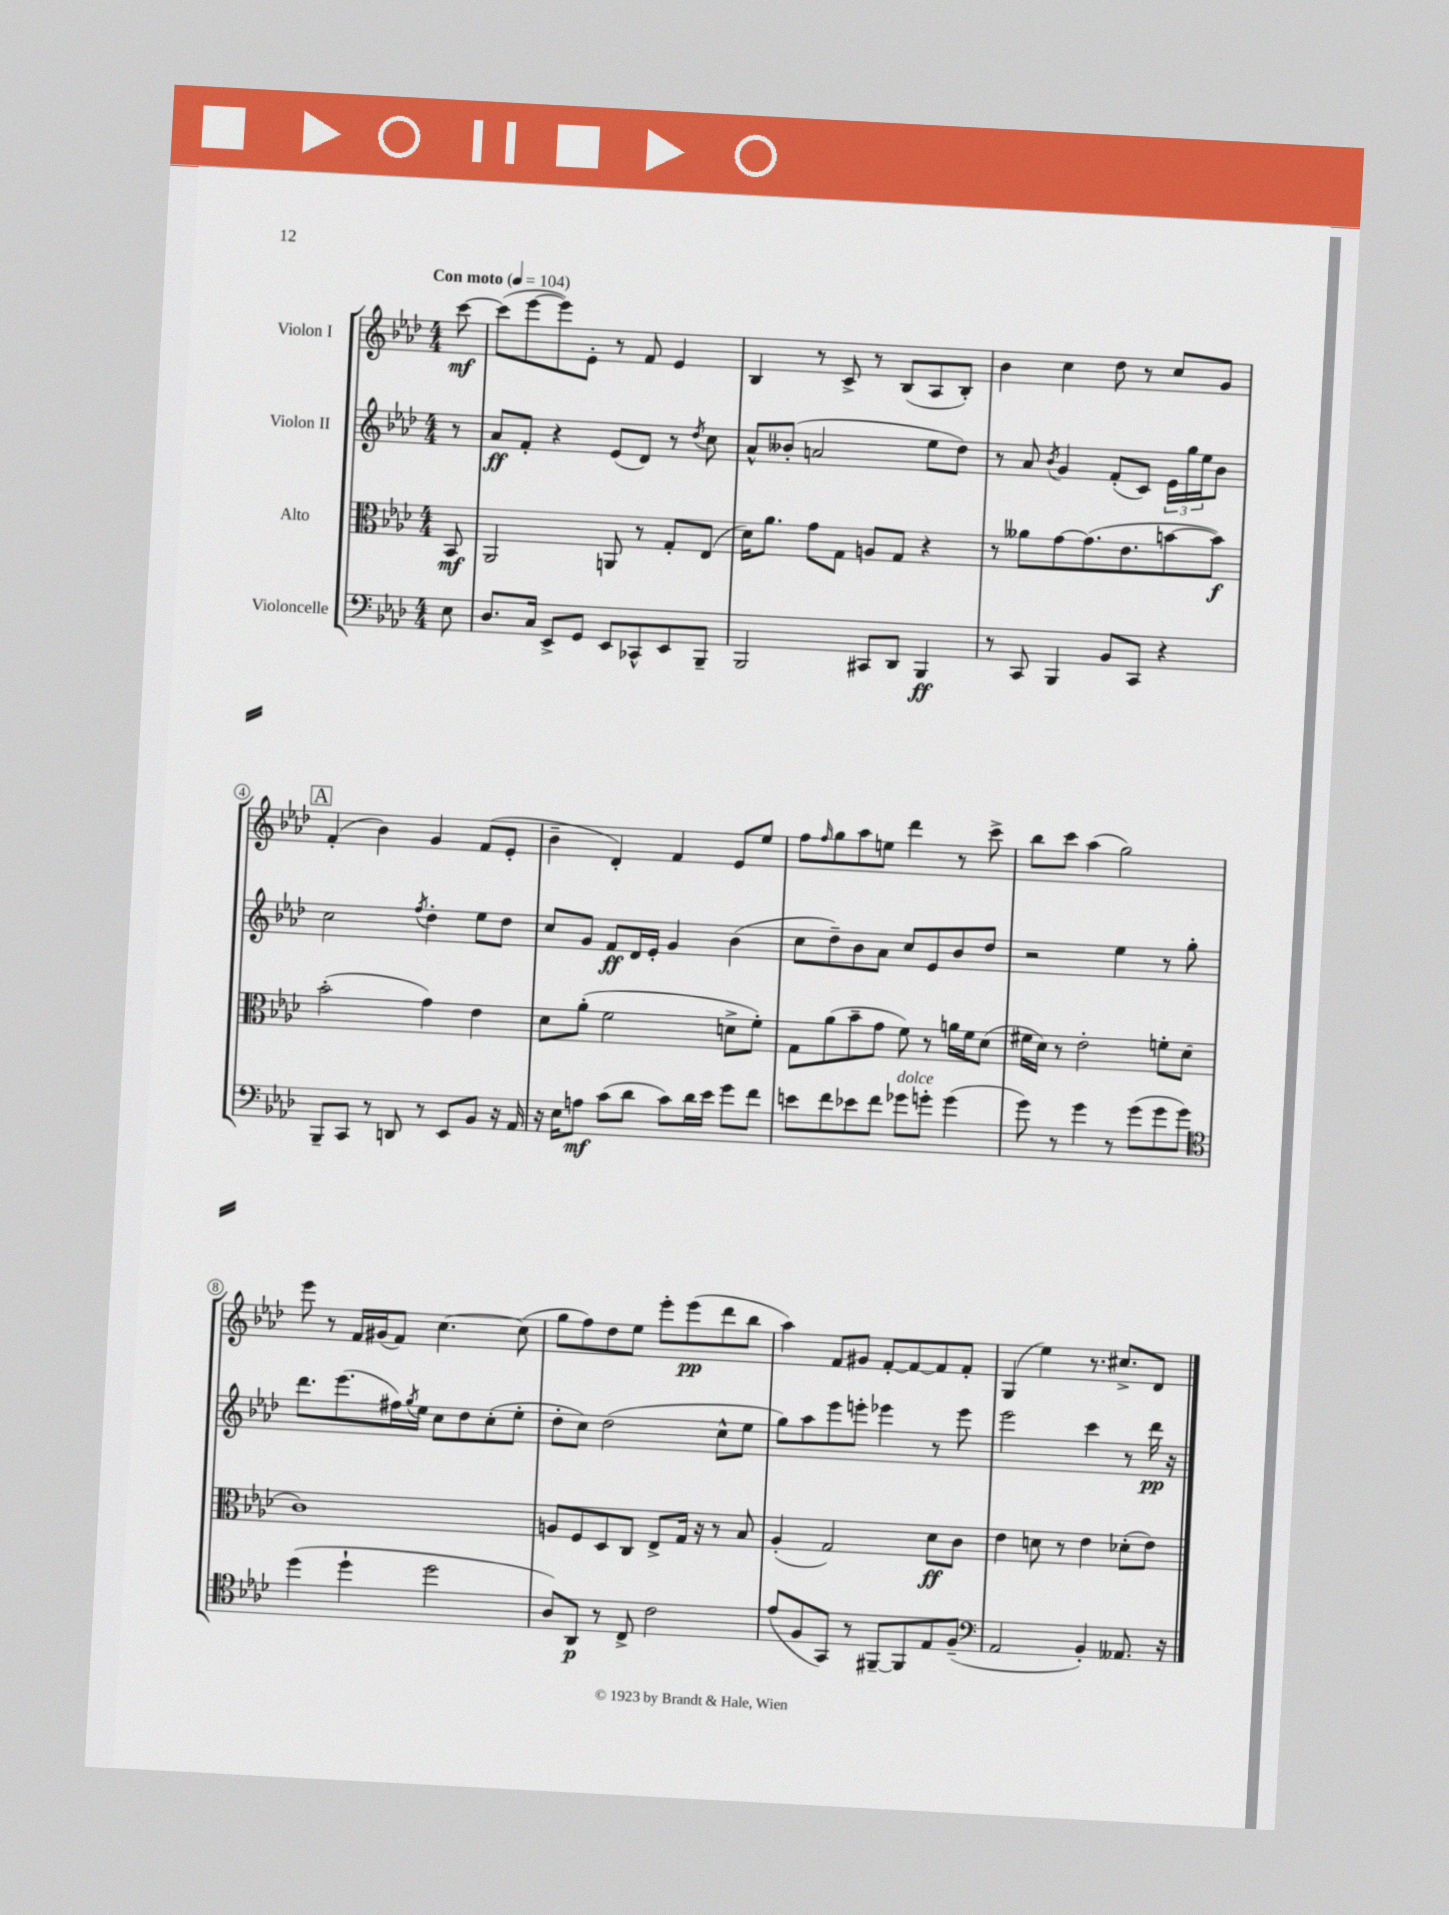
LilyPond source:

<<
\new StaffGroup <<
\new Staff = "s0" \with { instrumentName = "Violon I" } {
    \clef treble \key aes \major \numericTimeSignature \time 4/4 \partial 8 \tempo "Con moto" 4 = 104
    c'''8~\mf |
    c'''8( ees'''8~ ees'''8) ees'8-. r8 f'8 ees'4 |
    bes4 r8 c'8-> r8 bes8( aes8 bes8-.) |
    bes'4 c''4 des''8 r8 c''8 g'8 |
    \mark \markup { \box "A" } f'4-.( bes'4) g'4 f'8( ees'8-. |
    bes'4-- des'4-.) f'4 ees'8 ees''8 |
    f''8 \grace { f''16 } g''8 aes''8 e''8 des'''4 r8 c'''8-> |
    bes''8 c'''8 aes''4( g''2) |
    ees'''8 r8 f'16 gis'16( f'8) c''4.~ c''8( |
    g''8 f''8) des''8 ees''8 ees'''8-. ees'''8\pp( des'''8 bes''8 |
    aes''4) f'8 gis'8 f'8~-. f'8~ f'8 f'8-. |
    g4( ees''4) r8. cis''8.-> des'8 \bar "|." |
}
\new Staff = "s1" \with { instrumentName = "Violon II" } {
    \clef treble \key aes \major \numericTimeSignature \time 4/4 \partial 8
    r8 |
    aes'8\ff f'8-. r4 ees'8( des'8) r8 \acciaccatura { des''8 } c''8 |
    aes'8-^ beses'8-.( a'2 ees''8 des''8) |
    r8 aes'8 \acciaccatura { bes'8 } g'4 f'8-.( c'8) \tuplet 3/2 { ees'16 g''16 ees''16 } bes'8 |
    \mark \markup { \box "A" } c''2 \acciaccatura { f''8 } des''4-. ees''8 des''8 |
    c''8 g'8 f'8\ff des'16 ees'16-. g'4 bes'4( |
    c''8 des''8--) bes'8 aes'8 c''8 ees'8 bes'8 des''8 |
    r2 ees''4 r8 g''8-. |
    des'''8. ees'''8.( fis''16) \acciaccatura { g''8 } ees''16 c''8 des''8 c''8-.( ees''8-. |
    des''8-. c''8) des''2( c''8-^ ees''8 |
    g''8) aes''8 ees'''8 e'''8-. ees'''4 r8 ees'''8 |
    ees'''2 c'''4 r8 des'''16\pp r16 \bar "|." |
}
\new Staff = "s2" \with { instrumentName = "Alto" } {
    \clef alto \key aes \major \numericTimeSignature \time 4/4 \partial 8
    bes,8\mf |
    aes,2 a,8 r8 g8-. ees8( |
    des'16) aes'8. g'8 g8 a8 g8 r4 |
    r8 aeses'8 g'8~ g'8.( ees'8. b'8~ b'8\f) |
    \mark \markup { \box "A" } bes'2-.( g'4) ees'4 |
    des'8 aes'8-.( f'2 d'8-> f'8-.) |
    g8 aes'8( bes'8-- g'8 f'8) r8 a'16 f'16 des'8( |
    fis'16 des'16) r8 ees'2-. f'8-. des'8( |
    c'1) |
    a8 f8 des8 c8 ees8-> g16 r16 r8 bes8 |
    aes4-.( g2) des'8\ff c'8 |
    ees'4 d'8 r8 ees'4 des'8-.( ees'8) \bar "|." |
}
\new Staff = "s3" \with { instrumentName = "Violoncelle" } {
    \clef bass \key aes \major \numericTimeSignature \time 4/4 \partial 8
    ees8 |
    des8. c16 ees,8-> g,8 ees,8 ces,8-^ ees,8 bes,,8-- |
    bes,,2 cis,8 des,8 bes,,4\ff |
    r8 c,8 bes,,4 bes,8 c,8 r4 |
    \mark \markup { \box "A" } bes,,8-- c,8 r8 d,8 r8 ees,8 bes,8 r16 aes,16 |
    r16 ees16 a8\mf c'8( des'8 c'8) des'16 ees'16 g'8 f'8 |
    e'8 f'8 ees'8 f'8 ges'8^\markup { \italic "dolce" } g'8-. g'4( |
    g'8) r8 g'4 r8 g'8( g'8 g'8) |
    \clef tenor des''4( des''4-! des''2 |
    aes8) aes,8\p r8 c8-> c'2 |
    ees'8( f8 g,8) r8 fis,8~-- fis,8 ees8 f8--( |
    \clef bass aes,2 bes,4-.) aeses,8. r16 \bar "|." |
}
>>
>>
\layout { \context { \Score \override BarNumber.stencil = #(make-stencil-circler 0.1 0.3 ly:text-interface::print) } }
